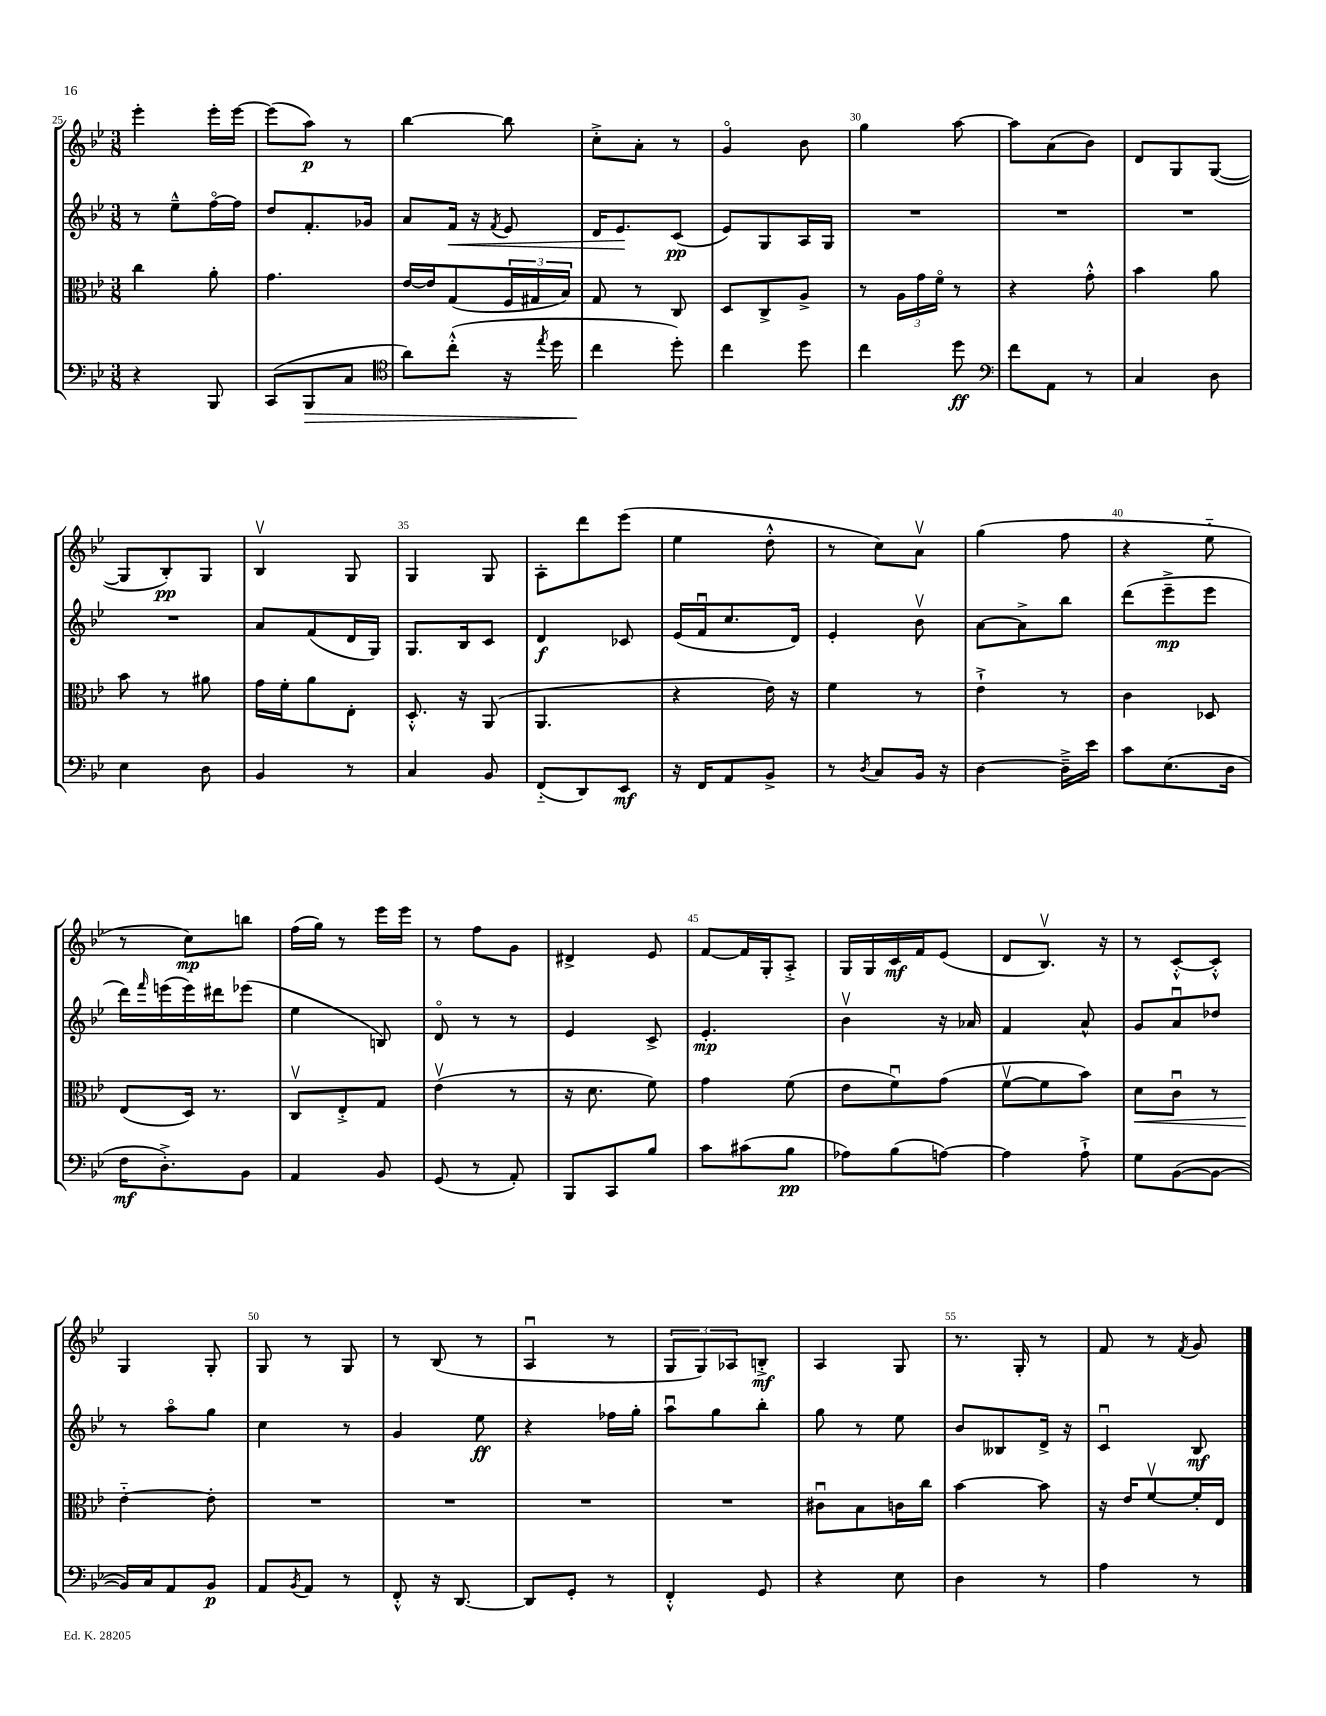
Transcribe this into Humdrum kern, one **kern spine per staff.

**kern	**kern	**kern	**kern
*staff4	*staff3	*staff2	*staff1
*clefF4	*clefC3	*clefG2	*clefG2
*k[b-e-]	*k[b-e-]	*k[b-e-]	*k[b-e-]
*M3/8	*M3/8	*M3/8	*M3/8
4r	4cc	8r	4eee-'
.	.	8ee-~^^	.
8BBB-	8a'	[16ffo	16eee-'
.	.	16ff]	[16eee-
=	=	=	=
(8CC	4.g	8dd	(8eee-]
8BBB-	.	8.f'	8aa)
8C	.	.	8r
.	.	16g-	.
=	=	=	=
*clefC4	*	*	*
8a)	[16e-	8a	[4bb-
.	16e-]	.	.
(8cc'^^	(8G	16f	.
.	.	16r	.
.	.	8qf	.
16r	24F	8e-	8bb-]
.	24G#	.	.
8qee-	.	.	.
16dd	.	.	.
.	24B-)	.	.
=	=	=	=
4cc	8G	16d	8cc'^
.	.	8.e-	.
.	8r	.	8a'
8dd')	8C	(8c	8r
=	=	=	=
4cc	8D	8e-)	4go
.	8C^	8G	.
8dd	8A^	16A	8b-
.	.	16G	.
=	=	=	=
4cc	8r	4.r	4gg
.	24A	.	.
.	24g	.	.
.	24fo	.	.
8dd	8r	.	[8aa
=	=	=	=
*clefF4	*	*	*
8f	4r	4.r	8aa]
8AA	.	.	(8a
8r	8g'^^	.	8b-)
=	=	=	=
4C	4b-	4.r	8d
.	.	.	8G
8D	8a	.	([8G
=	=	=	=
4E-	8b-	4.r	8G]
.	8r	.	8B-')
8D	8a#	.	8G
=	=	=	=
4BB-	16g	8a	4B-v
.	16f'	.	.
.	8a	(8f	.
8r	8E-'	16d	8G
.	.	16G)	.
=	=	=	=
4C	8.D'^^	8.G	4G
.	16r	16B-	.
8BB-	(8AA	8c	8G
=	=	=	=
(8FF'~	4.AA	4d	8A'
8DD)	.	.	8ddd
8EE-	.	8c-	(8eee-
=	=	=	=
16r	4r	(16e-	4ee-
16FF	.	16fu	.
8AA	.	8.cc	.
8BB-^	16e-)	.	8dd'^^
.	16r	16d)	.
=	=	=	=
8r	4f	4e-'	8r
8qD	.	.	.
8C	.	.	8cc)
16BB-	8r	8b-v	8av
16r	.	.	.
=	=	=	=
[4D	4e-`^	[8a	(4gg
.	.	8a^]	.
16D~^]	8r	8bb-	8ff
16e-	.	.	.
=	=	=	=
8c	4c	(8ddd	4r
(8.E-	.	8eee-~^	.
.	8D-	8eee-	8ee-'~
16D	.	.	.
=	=	=	=
16F	(8E-	16ddd)	8r
.	.	16qqfff	.
8.D'^)	.	(16eee	.
.	16D)	16eee)	8cc)
.	8.r	16ddd#	.
8BB-	.	(8eee-	8bb
=	=	=	=
4AA	8Cv	4ee-	(16ff
.	.	.	16gg)
.	8E-'^	.	8r
8BB-	8G	8B)	16eee-
.	.	.	16eee-
=	=	=	=
(8GG	(4e-v	8do	8r
8r	.	8r	8ff
8AA')	8r	8r	8g
=	=	=	=
8BBB-	16r	4e-	4d#^
.	8.d	.	.
8CC	.	.	.
8B-	8f)	8c^	8e-
=	=	=	=
8c	4g	4.e-'	[8f
(8c#	.	.	16f]
.	.	.	16G'
8B-	(8f	.	8A'^
=	=	=	=
8A-)	8e-	4b-v	16G
.	.	.	16G
(8B-	8fu)	.	16c
.	.	.	16f
[8A)	(8g	16r	(8e-
.	.	16a-	.
=	=	=	=
4A]	[8fv	4f	8d
.	8f]	.	8.B-v)
8A`^	8b-)	8a^^	.
.	.	.	16r
=	=	=	=
8G	8d	8g	8r
([8BB-	8cu	8au	[8c'^^
8BB-_	8r	8dd-	8c'^^]
=	=	=	=
16BB-])	[4e-'~	8r	4G
16C	.	.	.
8AA	.	8aao	.
8BB-	8e-']	8gg	8G'
=	=	=	=
8AA	4.r	4cc	8G
8qBB-	.	.	.
8AA	.	.	8r
8r	.	8r	8G
=	=	=	=
8FF'^^	4.r	4g	8r
16r	.	.	(8B-
[8.DD	.	.	.
.	.	8ee-	8r
=	=	=	=
8DD]	4.r	4r	4Au
8GG'	.	.	.
8r	.	16ff-	8r
.	.	16gg'	.
=	=	=	=
4FF'^^	4.r	8aau	12G
.	.	.	12G)
.	.	8gg	.
.	.	.	12A-
8GG	.	8bb-'	8B'^
=	=	=	=
4r	8c#u	8gg	4A
.	8B-	8r	.
8E-	16c	8ee-	8G
.	16cc	.	.
=	=	=	=
4D	[4b-	8b-	8.r
.	.	8B--	.
.	.	.	16G'
8r	8b-]	16d^	8r
.	.	16r	.
=	=	=	=
4A	16r	4cu	8f
.	16e-	.	.
.	[8fv	.	8r
.	.	.	8qf
8r	16f']	8B-	8g
.	16E-	.	.
==	==	==	==
*-	*-	*-	*-
